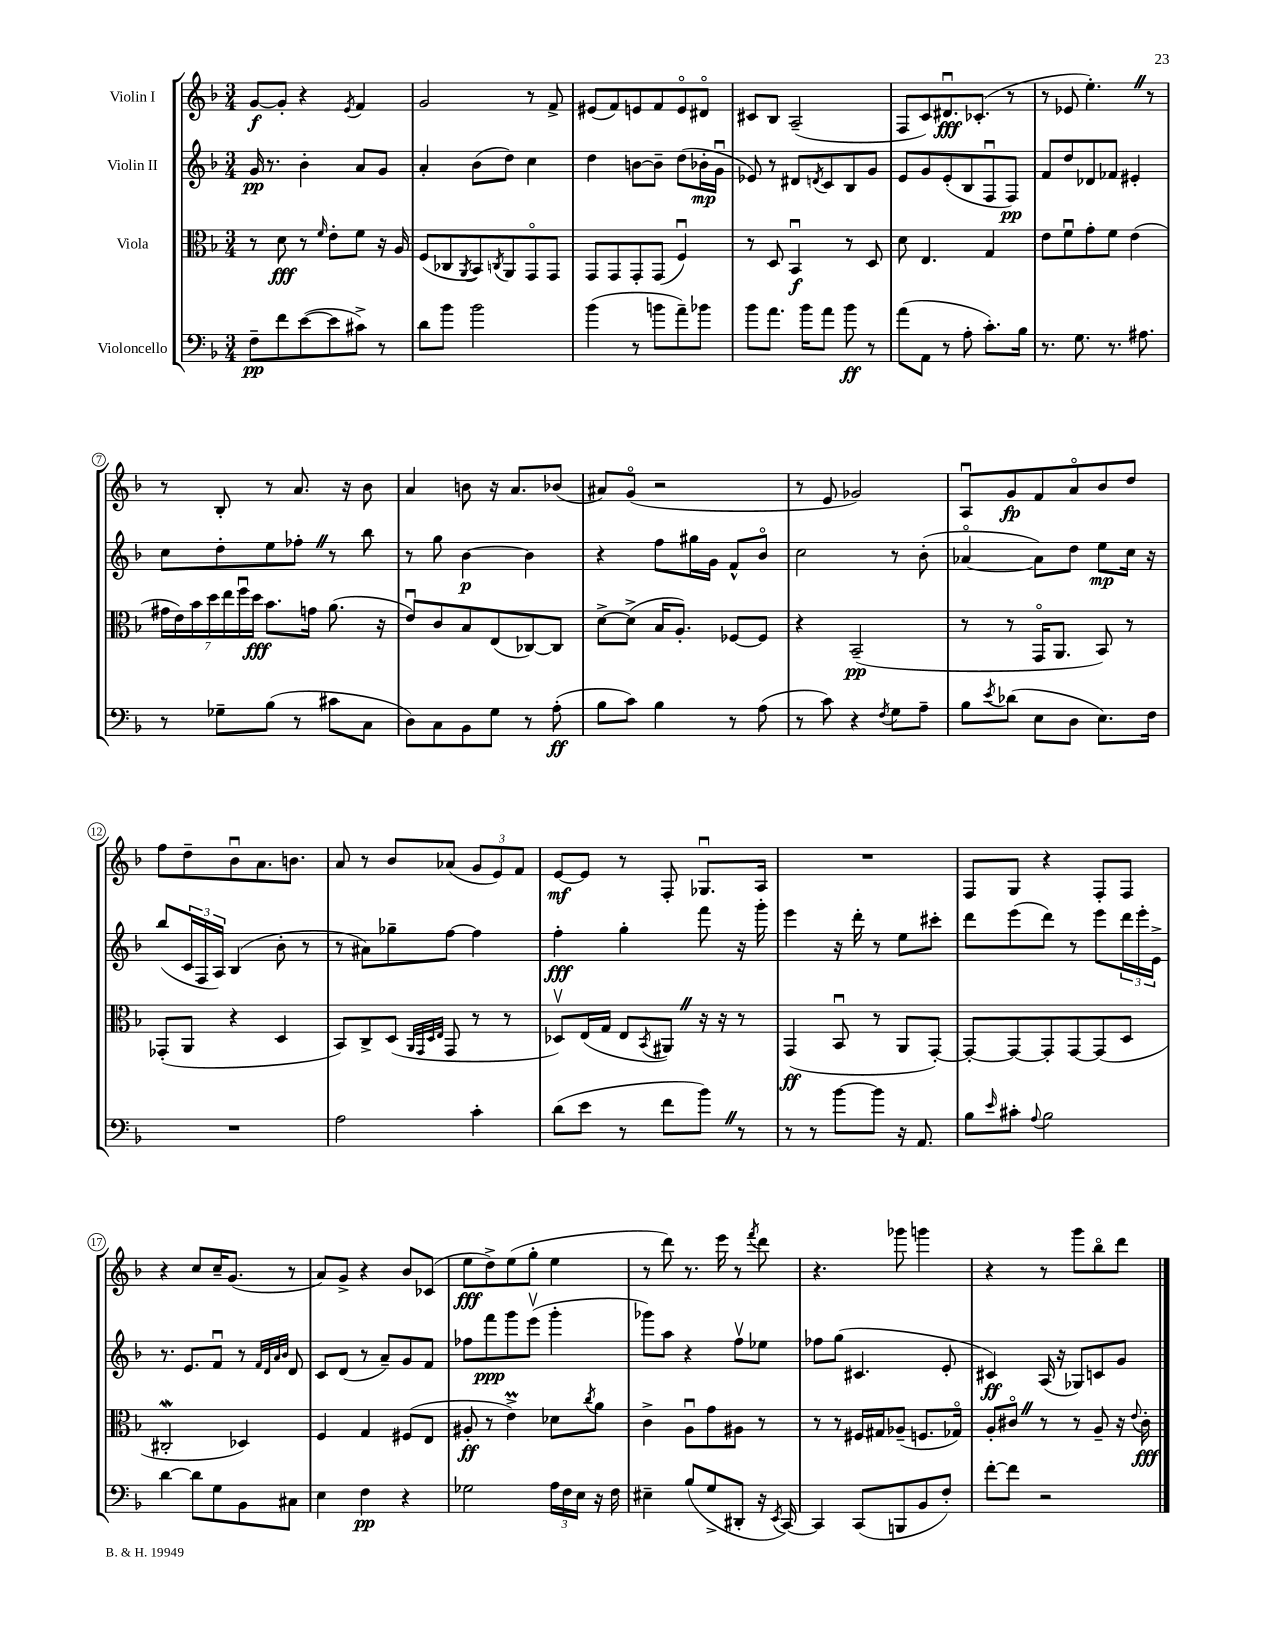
<<
\new StaffGroup <<
\new Staff = "s0" \with { instrumentName = "Violin I" } {
    \clef treble \key f \major \numericTimeSignature \time 3/4
    g'8~\f g'8-. r4 \acciaccatura { e'8 } f'4 |
    g'2 r8 f'8-> |
    eis'8( f'8) e'8 f'8 e'8\flageolet dis'8\flageolet |
    cis'8 bes8 a2--( |
    f8 c'8) dis'8.\downbow\fff ces'8.-.( r8 |
    r8 ees'8 e''4.-.) \once \override BreathingSign.text = \markup { \musicglyph "scripts.caesura.straight" } \breathe r8 |
    r8 bes8-. r8 a'8. r16 bes'8 |
    a'4 b'8 r16 a'8. bes'8( |
    ais'8) g'8\flageolet( r2 |
    r8 e'8 ges'2) |
    a8\downbow g'8\fp f'8 a'8\flageolet bes'8 d''8 |
    f''8 d''8-- bes'8\downbow a'8. b'8. |
    a'8 r8 bes'8 aes'8( \tuplet 3/2 { g'8 e'8) f'8 } |
    e'8~\mf e'8 r8 f8-. ges8.\downbow a16 |
    R2. |
    f8 g8 r4 f8-. f8 |
    r4 c''8 c''16-- g'8.( r8 |
    a'8) g'8-> r4 bes'8 ces'8( |
    e''8\fff d''8->) e''8( g''8-. e''4 |
    r8 d'''8) r8. e'''16 r8 \acciaccatura { f'''8 } d'''8 |
    r4. ges'''8 g'''4 |
    r4 r8 g'''8 bes''8\flageolet d'''8 \bar "|." |
}
\new Staff = "s1" \with { instrumentName = "Violin II" } {
    \clef treble \key f \major \numericTimeSignature \time 3/4
    g'16\pp r8. bes'4-. a'8 g'8 |
    a'4-. bes'8( d''8) c''4 |
    d''4 b'8~ b'8-- d''8( bes'16-.\mp g'16\downbow |
    ees'8) r8 dis'8 \acciaccatura { d'8 } c'8 bes8 g'8 |
    e'8 g'8 e'8-.( bes8 f8\downbow f8\pp) |
    f'8 d''8 des'8 fes'8 eis'4-. |
    c''8 d''8-. e''8 fes''8-. \once \override BreathingSign.text = \markup { \musicglyph "scripts.caesura.straight" } \breathe r8 bes''8 |
    r8 g''8 bes'4~\p bes'4 |
    r4 f''8 gis''16 g'16 f'8-^ bes'8\flageolet |
    c''2 r8 bes'8-.( |
    aes'4~\flageolet aes'8) d''8 e''8\mp c''16 r16 |
    bes''8( \tuplet 3/2 { c'16 f16 a16) } bes4( bes'8-. r8 |
    r8 ais'8) ges''8-- f''8~ f''4 |
    f''4-.\fff g''4-. f'''8 r16 g'''16-. |
    e'''4 r16 d'''16-. r8 e''8 cis'''8-. |
    d'''8 e'''8( d'''8) r8 e'''8 \tuplet 3/2 { d'''16 e'''16-. e'16-> } |
    r8. e'8. f'8\downbow r8 \grace { f'32 d'32 a'32 bes'32 } d'8 |
    c'8 d'8( r8 a'8--) g'8 f'8 |
    fes''8 f'''8\ppp g'''8 e'''8\upbow( g'''4-. |
    ges'''8) a''8 r4 f''8\upbow ees''8 |
    fes''8 g''8( cis'4. e'8-. |
    cis'4\ff) a16( r16 ges8) c'8 g'8 \bar "|." |
}
\new Staff = "s2" \with { instrumentName = "Viola" } {
    \clef alto \key f \major \numericTimeSignature \time 3/4
    r8 d'8\fff r8 \grace { f'16 } e'8-. f'8 r16 a16 |
    f8( ces8 \acciaccatura { a,8 } bes,8) \acciaccatura { c8 } a,8 g,8\flageolet g,8 |
    g,8 g,8 g,8-. g,8( f4\downbow) |
    r8 d8 bes,4\downbow\f r8 d8 |
    d'8 e4. g4 |
    e'8 f'8\downbow g'8-. f'8 e'4( |
    \tuplet 7/4 { gis'16 e'16) bes'16 d''16 e''16 f''16\downbow d''16\fff } bes'8. g'16 a'8.( r16 |
    e'8\downbow) c'8 bes8 e8( ces8~) ces8 |
    d'8~-> d'8->( bes16 a8.-.) fes8~ fes8 |
    r4 bes,2--\pp( |
    r8 r8 g,16\flageolet a,8. bes,8) r8 |
    ges,8-.( a,8 r4 d4 |
    bes,8) c8-> d8( \grace { a,32 g,32 d32 e32 } g,8 r8 r8 |
    des8\upbow) e16( g16 e8 \acciaccatura { bes,8 } ais,8) \once \override BreathingSign.text = \markup { \musicglyph "scripts.caesura.straight" } \breathe r16 r16 r8 |
    g,4\ff( bes,8\downbow r8 a,8 g,8~-.) |
    g,8~-. g,8~ g,8-. g,8~ g,8( d8 |
    cis2-.\mordent des4) |
    f4 g4 fis8( e8 |
    ais8-.\ff r8 e'4->\prall) des'8 \acciaccatura { c''8 } a'8 |
    c'4-> a8\downbow g'8 ais8 r8 |
    r8 r8 fis16 gis16 aes8--( f8. ges16\flageolet) |
    a8-. cis'8\flageolet \once \override BreathingSign.text = \markup { \musicglyph "scripts.caesura.straight" } \breathe r8 r8 a8-- r16 \appoggiatura { e'8 } cis'16-.\fff \bar "|." |
}
\new Staff = "s3" \with { instrumentName = "Violoncello" } {
    \clef bass \key f \major \numericTimeSignature \time 3/4
    f8--\pp f'8 e'8~( e'8 cis'8->) r8 |
    d'8 bes'8 bes'2 |
    bes'4( r8 b'8 a'8--) bes'8 |
    bes'8 a'8. bes'16 a'8 bes'8\ff r8 |
    a'8( a,8 r8 a8-. c'8.-.) bes16 |
    r8. g8. r8. ais8. |
    r8 ges8-- bes8( r8 cis'8 c8 |
    d8) c8 bes,8 g8 r8 a8-.\ff( |
    bes8 c'8) bes4 r8 a8( |
    r8 c'8) r4 \acciaccatura { f8 } g8 a8-- |
    bes8 \acciaccatura { e'8 } des'8( e8 d8 e8.) f16 |
    R2. |
    a2 c'4-. |
    d'8( e'8 r8 f'8 bes'8) \once \override BreathingSign.text = \markup { \musicglyph "scripts.caesura.straight" } \breathe r8 |
    r8 r8 bes'8~ bes'8 r16 a,8. |
    bes8 \grace { e'16 } cis'8-. \appoggiatura { a8 } bes2 |
    d'4~ d'8 g8 bes,8 cis8 |
    e4 f4\pp r4 |
    ges2 \tuplet 3/2 { a16 f16 e16 } r16 f16 |
    eis4-- bes8( g8-> dis,8-. r16 \acciaccatura { e,8 } c,16~) |
    c,4 c,8( b,,8 bes,8 f8-.) |
    f'8~-. f'8 r2 \bar "|." |
}
>>
>>
\layout { \context { \Score \override BarNumber.stencil = #(make-stencil-circler 0.1 0.3 ly:text-interface::print) } }
